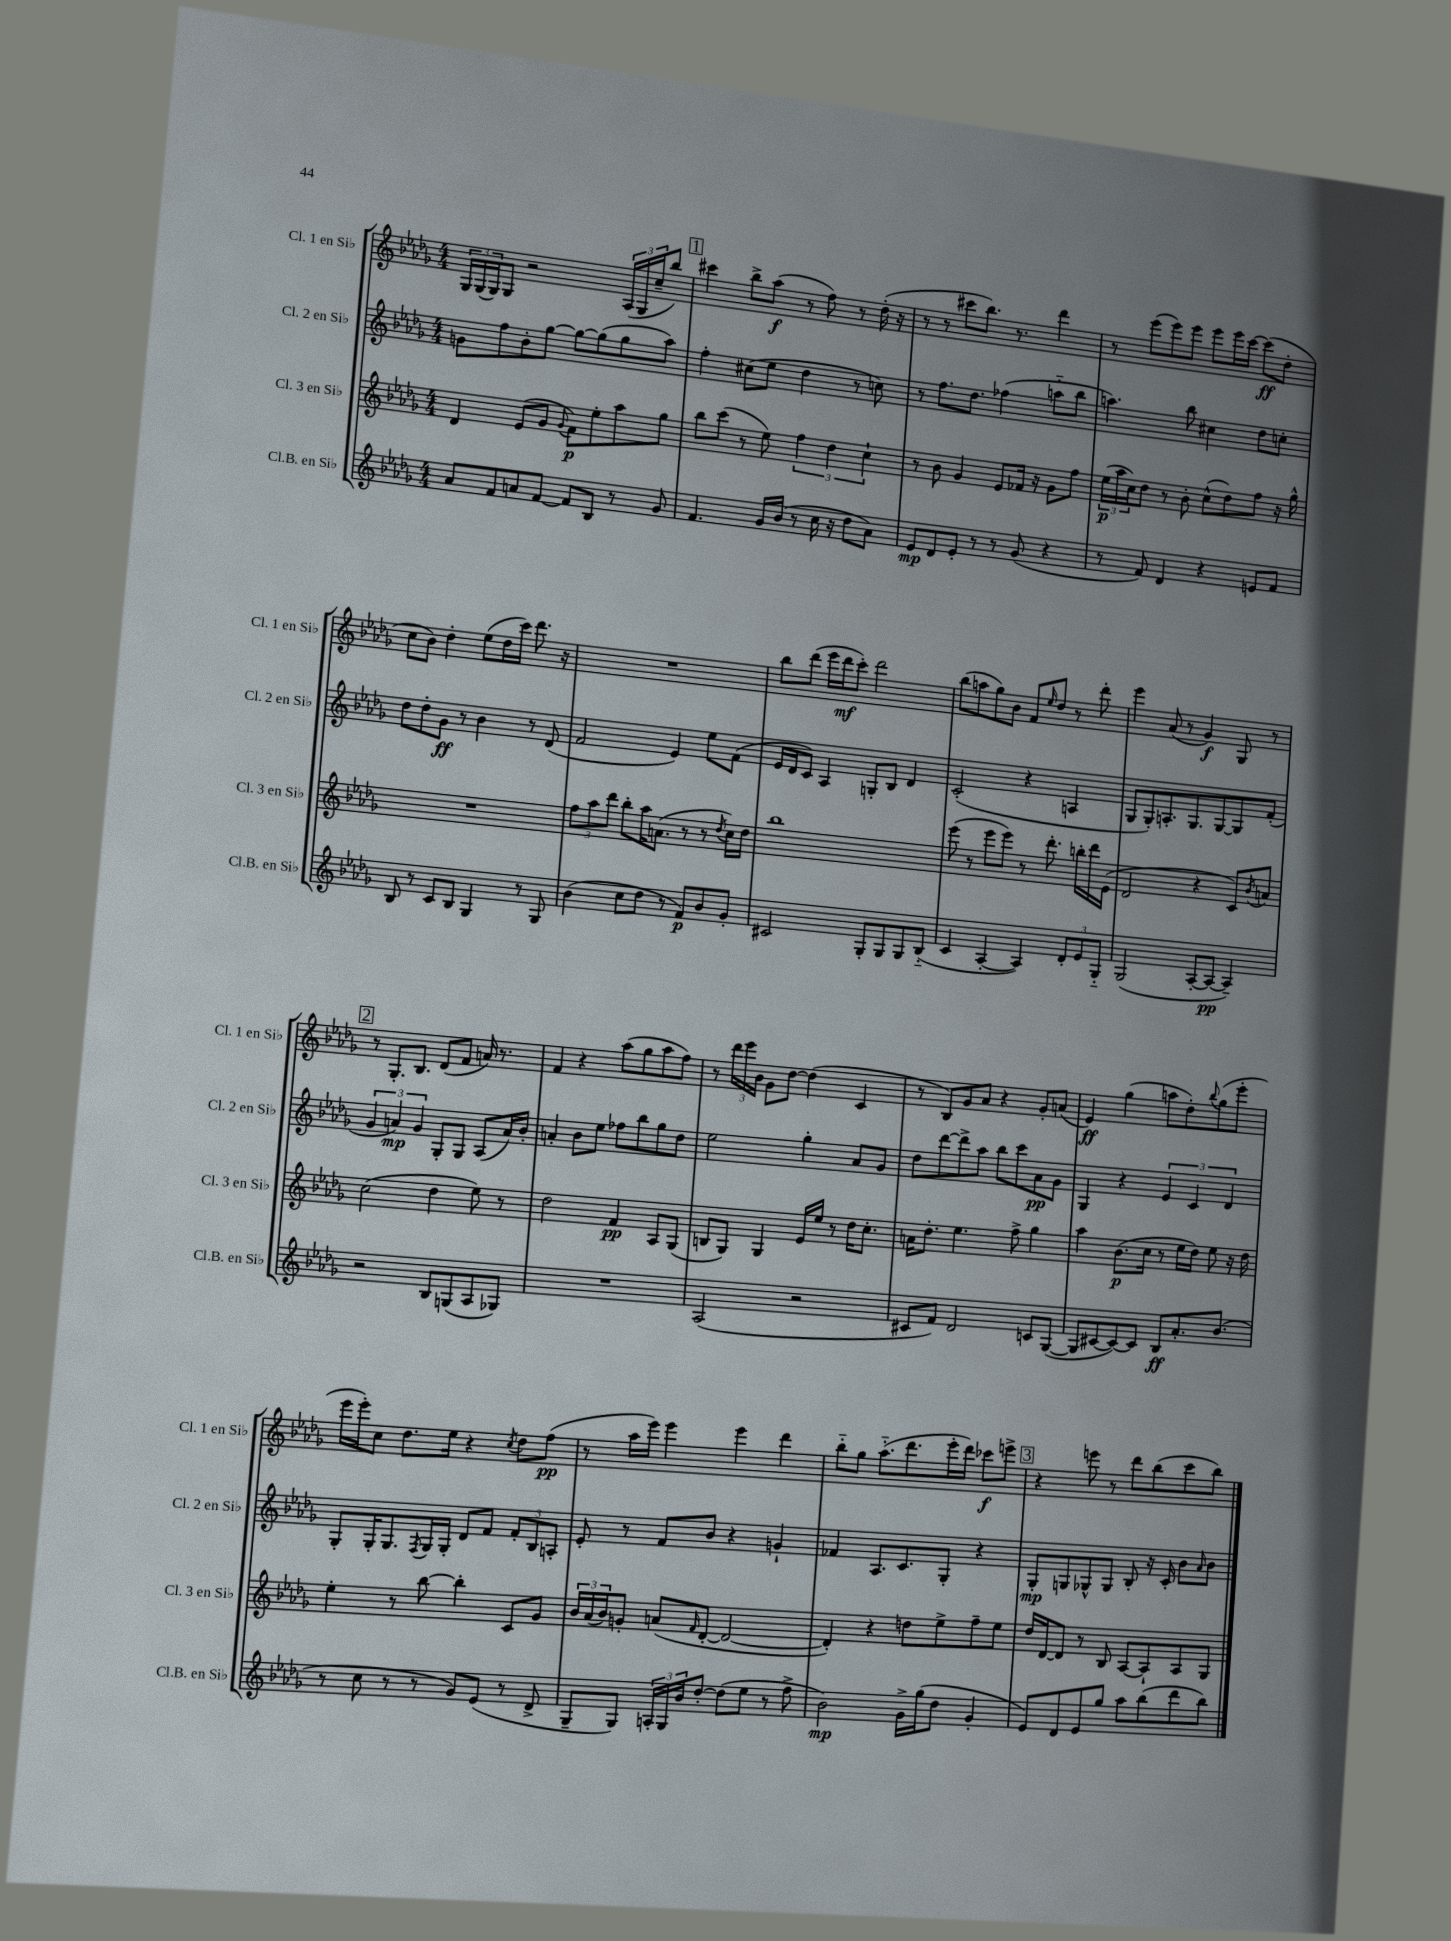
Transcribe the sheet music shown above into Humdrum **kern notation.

**kern	**kern	**kern	**kern
*staff4	*staff3	*staff2	*staff1
*clefG2	*clefG2	*clefG2	*clefG2
*k[b-e-a-d-g-]	*k[b-e-a-d-g-]	*k[b-e-a-d-g-]	*k[b-e-a-d-g-]
*M4/4	*M4/4	*M4/4	*M4/4
8a-	4d-	8g	24G-
.	.	.	(24G-
.	.	.	24G-)
8f	.	8ff	8G-
8a	(8e-	8b-'	2r
[8f	8g-	[8gg-	.
.	8qqg-	.	.
8f]	8f)	8gg-_	.
8B-	8ee-'	(8gg-]	.
8r	8aa-	8gg-	(24A-
.	.	.	24G-
.	.	.	24cc~
8g-	8gg-	8aa-)	8bb-)
=	=	=	=
4.f	8bb-	4ff'	4ccc#
.	(8ccc	.	.
.	8r	(8cc#	8bb-^
16g-	8ee-)	8ee-	(8aa-
(16b-	.	.	.
8r	6ff	4dd-	8r
16cc	.	.	8ff)
.	6dd-	.	.
16r	.	.	.
8dd-	.	8r	8r
.	6cc`	.	.
8a-)	.	8cc)	(16dd-'
.	.	.	16r
=	=	=	=
8e-	8r	8r	8r
8d-	8b-	8.ff	8r
8e-'	4g-	.	8ccc#
.	.	8.dd-	.
8r	.	.	8.bb-)
8r	8e-	(4ff-	.
.	.	.	8.r
(8g-	16f-	.	.
.	16r	.	.
4r	8g-	8aa'~	4ddd-
.	8ff	8bb-	.
=	=	=	=
8r	(24ee-	4.aa)	8r
.	24aa-	.	.
.	24cc)	.	.
8f)	8dd-	.	(8eee-
4d-	8r	.	8eee-)
.	8b-'	8bb-	8eee-
4r	(8cc^^	4cc#	8eee-
.	8dd-)	.	16eee-
.	.	.	[16ccc
8e	8ff	8dd-	(8ccc]
8f	16r	8cc'	8dd-'
.	16gg-^^	.	.
=	=	=	=
8B-	1r	8dd-	8cc
8r	.	8dd-'	8b-)
8c	.	8g-	4dd-'
8B-	.	8r	.
4G-	.	4b-	(8ee-
.	.	.	16dd-
.	.	.	16ccc)
8r	.	8r	8.ddd-
8G-	.	(8d-	.
.	.	.	16r
=	=	=	=
(4b-	12ff	2f	1r
.	12aa-	.	.
.	12ddd-	.	.
8cc	8bb-'	.	.
8dd-	16aa-	.	.
.	(8.a	.	.
8r	.	4e-)	.
8f)	8r	.	.
8b-	8r	8ee-	.
.	8qdd-	.	.
8g-'	16cc)	(8f	.
.	16dd-	.	.
=	=	=	=
2c#	1bb-	16e-	8bb-
.	.	16d-	.
.	.	8c)	(8ddd-
.	.	4A-	16eee-
.	.	.	16ddd-
.	.	.	8ccc')
8G-'	.	8G'	2ddd-
8G-	.	8B-	.
8G-	.	4d-	.
(8B-'~	.	.	.
=	=	=	=
4c	(8eee-	(2c'	(8bb-
.	8r	.	8aa
[4A-'	8eee-	.	8gg-)
.	8eee-)	.	8b-
4A-])	8r	4r	8f
.	.	.	16qqee-
.	8.ddd-'	.	8dd-
12d-'	.	4A	8r
.	16bb'	.	.
12e-	.	.	.
.	16ddd-	.	8ddd-'
12G-'~	.	.	.
.	(16e-	.	.
=	=	=	=
(2G-	2d-	8G-	4eee-
.	.	8G-')	.
.	.	8.A'	(8a-
.	.	.	8r
.	.	8.G-	.
[8A-'	4r	.	4g-)
8A-_	.	[8G-	.
4A-~])	8c)	8G-]	8G-
.	8qb-	.	.
.	8a	(8f'	8r
=	=	=	=
2r	(2cc	6g-	8r
.	.	.	8.G-'
.	.	6a)	.
.	.	.	8.B-
.	.	6g-	.
8B-	4dd-	8G-'	(8d-
(8G	.	8G-	8f
8A-	8ee-)	(8A-	16a)
.	.	.	8.r
8G-)	8r	16a)	.
.	.	16b-'	.
=	=	=	=
1r	2dd-	4a'	4f
.	.	8b-	4r
.	.	8ee-	.
.	4f	8ff-	(8aa-
.	.	8bb-	8gg-
.	8A-	8gg-	8aa-
.	(8G-	8dd-	8ff)
=	=	=	=
(2A-	8B	2ee-	8r
.	8G-)	.	24ddd-
.	.	.	24eee-
.	.	.	24b-
.	4G-	.	8g-
.	.	.	[8dd-
2r	16e-	4gg-'	(4dd-]
.	16ee-	.	.
.	8r	.	.
.	16dd-	8a-	4c
.	8.cc'	.	.
.	.	8g-	.
=	=	=	=
8c#	16a	8dd-	8r
.	8.dd-'	.	.
8f)	.	[8ddd-	8B-)
2d-	4.ee-	8ddd-^]	8g-
.	.	8aa-	8a-
.	.	8bb-	4r
.	8ff^	8ccc	.
8c	4gg-	8a-	8g-'
([8G-	.	8g-	(8a
=	=	=	=
8G-]	4aa-	4G-	4e-)
[8c#	.	.	.
8c#_)	(8.b-	4r	(4gg-
8c#]	.	.	.
.	16cc	.	.
8B-	8r	6e-	8aa
8.a-'	16ee-	.	8dd-')
.	.	6c	.
.	16dd-)	.	.
.	.	.	8qqbb-
.	8ee-	.	(8gg-
(8.b-	.	.	.
.	.	6d-	.
.	16r	.	8eee-'
.	16dd-	.	.
=	=	=	=
8r	4ee-'	8G-'	16eee-
.	.	.	16eee-')
8cc	.	16G-'	8cc
.	.	8.G-	.
8r	8r	.	8.dd-
.	.	8qF	.
8r	[8bb-	16G-	.
.	.	16G-'	16ee-
8g-)	4bb-']	8d-	4r
(8e-	.	8f	.
.	.	.	8qcc
8r	8c	12f'	8dd-
.	.	12B-	.
8d-^	8g-	.	(8ff
.	.	12A'	.
=	=	=	=
8G-~	24b-	8e-'	8r
.	(24a-	.	.
.	24b-)	.	.
8G-)	8g'	8r	16aa-
.	.	.	16eee-)
24A'	(8a	8f	4eee-
24G-	.	.	.
24b-	.	.	.
.	16qqf	.	.
[8dd-'	[8d-'	8b-	.
(8dd-]	2d-_	4r	4eee-
8ee-	.	.	.
8r	.	4g`	4ddd-
8ff^	.	.	.
=	=	=	=
2b-)	4d-'])	4f-	8bb-'~
.	.	.	8gg-
.	4r	8.A-	(8.aa-'~
.	.	8.c	8.ddd-
16g-^	8dd	.	.
(16gg-	.	.	.
8dd-	8ee-^	8G-'	16eee-'
.	.	.	16ddd-)
4g-'	8ff~	4r	8ccc-
.	8ee-	.	8eee^
=	=	=	=
8e-)	16dd-	8G-'	4r
.	[16d-	.	.
8d-	8d-]	8G	.
8e-	8r	8G-^^	8eee
8gg-	8B-	8G-	8r
8aa-	[8A-	8B-'	8ddd-
(8bb-	8A-`]	16r	(8bb-
.	.	16c'	.
8ddd-	8A-	8b-	8ccc
.	.	16qqa-	.
8bb-)	8G-	8b-	8bb-)
==	==	==	==
*-	*-	*-	*-
